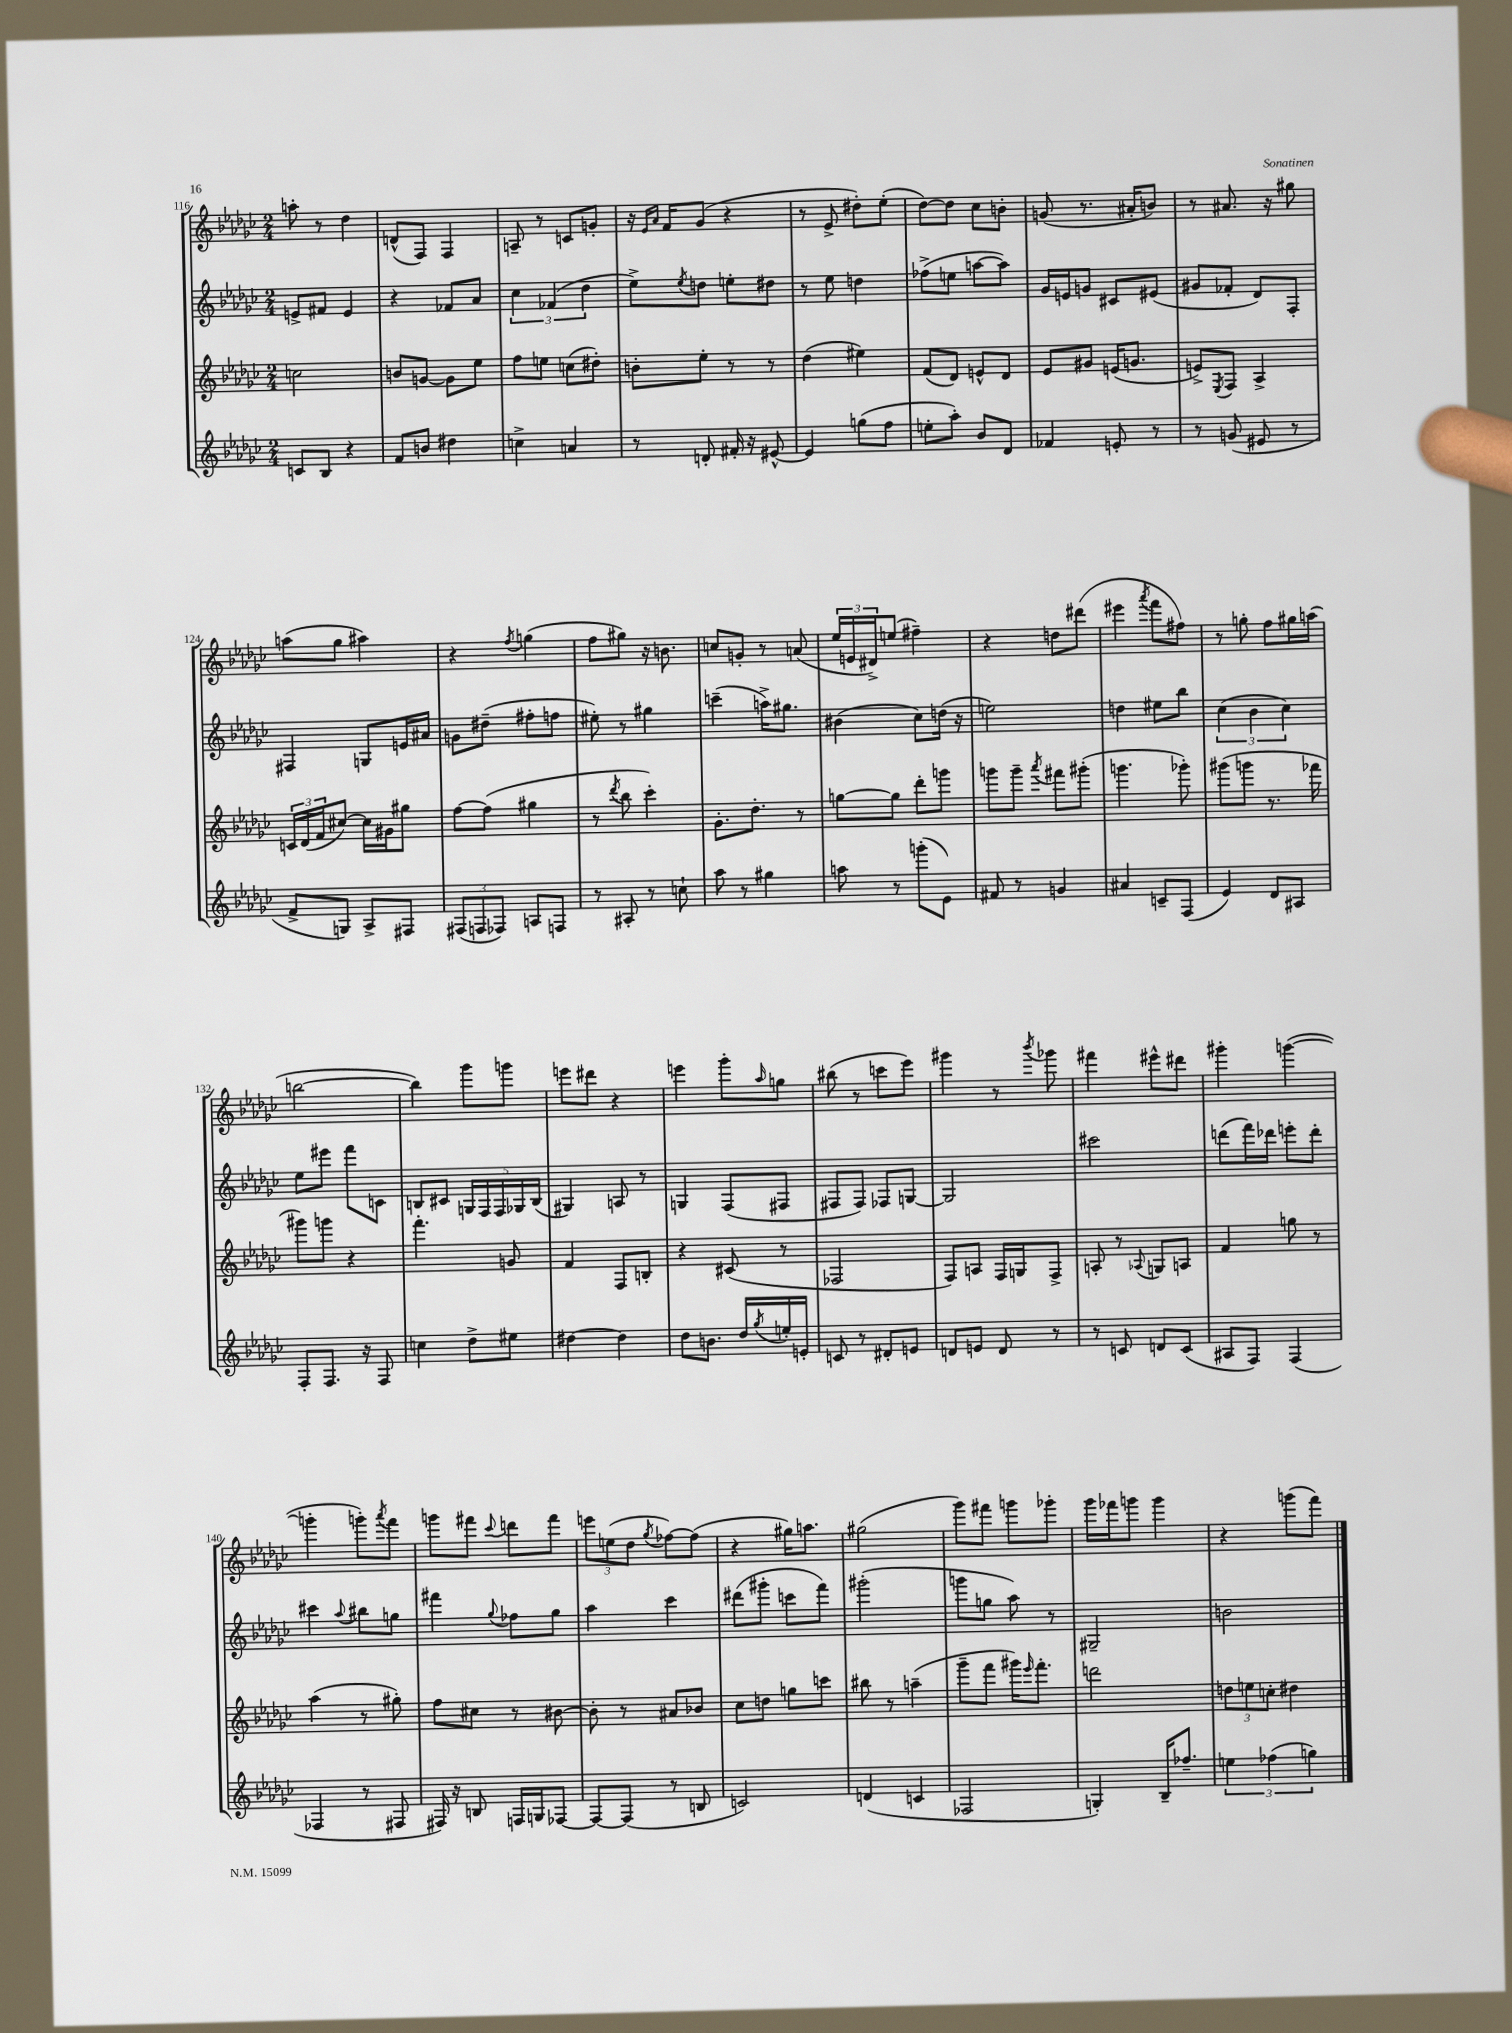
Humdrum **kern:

**kern	**kern	**kern	**kern
*staff4	*staff3	*staff2	*staff1
*clefG2	*clefG2	*clefG2	*clefG2
*k[b-e-a-d-g-c-]	*k[b-e-a-d-g-c-]	*k[b-e-a-d-g-c-]	*k[b-e-a-d-g-c-]
*M2/4	*M2/4	*M2/4	*M2/4
8c	2cc	8e^	8aa'
8B-	.	8f#	8r
4r	.	4e	4dd-
=	=	=	=
8f	8b	4r	(8d^^
8b	[8g	.	8F)
4dd#	8g]	8f-	4F
.	8ee-	8a-	.
=	=	=	=
4cc^	8ff	6cc-	8A~
.	8ee	.	8r
.	.	(6f-	.
4a	(8cc	.	8c
.	.	6dd-	.
.	8dd#')	.	8g'
=	=	=	=
8r	8b'	8ee-^)	16r
.	.	.	16qqe-
.	.	.	16qqa-
.	.	.	16f
.	.	8qee-	.
8d'	8ee-'	8dd	(8g-
16f#'	8r	8ee'	4r
16r	.	.	.
[8e#^^	8r	8dd#	.
=	=	=	=
4e#]	(4dd-	8r	8r
.	.	8ee-	8e-^
(8gg	4ee#)	4dd	8dd#')
8ff	.	.	(8ee-'
=	=	=	=
8ee'	(8f	(8ff-^	[8dd-)
8aa-')	8d-)	8ee	8dd-]
8b-	8e^^	[8aa	8cc-
8d-	8d-	8aa])	8b'
=	=	=	=
4f-	8e-	16g-	(8g
.	.	16e	.
.	8g#	8g	8.r
8e'	(16e	8c#	.
.	8.g	.	16a#'
8r	.	(8e#	8b)
=	=	=	=
8r	8e^)	8g#	8r
.	8qE-	.	.
(8g	8F	8f-'	8.a#
8e#	4A-^	8d-)	.
.	.	.	16r
8r	.	8F'	8gg#
=	=	=	=
8f^	24c	4F#	(8aa
.	(24d-	.	.
.	24f	.	.
8G)	[8cc#)	.	8gg-
8A-^	16cc#]	8G	4aa#)
.	16g#	.	.
8F#	8gg#	16e	.
.	.	16a#	.
=	=	=	=
(12F#	[8ff	8g	4r
12F	.	.	.
.	(8ff]	(8dd#~	.
12F-)	.	.	.
.	.	.	8qff
8A	4gg#	8ff#'	(4gg
8F	.	8ff	.
=	=	=	=
8r	8r	8ee#')	8ff
.	8qddd-	.	.
8A#'	8bb-	8r	8gg#)
8r	4ccc-')	4gg#	16r
.	.	.	8.b
8cc`	.	.	.
=	=	=	=
8aa-	8.g-'	(4ccc~	8cc
8r	.	.	8g'
.	8.dd-'	.	.
4gg#	.	16aa^)	8r
.	.	8.gg#	.
.	8r	.	(8a
=	=	=	=
8aa	[8gg	(4b#	24ee-
.	.	.	24e
.	.	.	24d#^)
8r	8gg]	.	(8ee
(8ggg'	8ddd-'	8cc-)	4ff#~)
8e-)	8ggg	(16dd	.
.	.	16r	.
=	=	=	=
8f#	8ggg	2ee)	4r
8r	8ggg~	.	.
.	8qaaa-	.	.
4g	8fff#	.	8dd
.	(8ggg#'	.	(8ddd#
=	=	=	=
4a#	4.ggg	4dd	4eee#
.	.	.	8qaaa-
8c~	.	8ee#	8fff
(8F	8ggg-')	8bb-	8ff#)
=	=	=	=
4e-)	(8ggg#	(6cc-	8r
.	8ggg	.	8gg'
.	.	6b-	.
8d-	8.r	.	8ff
.	.	6cc-)	.
8A#	.	.	16gg#
.	16fff-	.	(16aa
=	=	=	=
8F'	8ggg#)	8ee-	[2bb
8.F	8ggg	8eee#	.
.	4r	8fff	.
16r	.	.	.
8F	.	8c	.
=	=	=	=
4cc	4.fff'	8B	4bb])
.	.	8c#	.
8dd-^	.	20G	8ggg-
.	.	20F	.
.	.	20F	.
8ee#	8g	.	8ggg
.	.	20G-	.
.	.	(20B	.
=	=	=	=
[4dd#	4f	4G#)	8eee
.	.	.	8ddd#
4dd#]	8F	8A	4r
.	8B'	8r	.
=	=	=	=
8dd-	4r	4G	4eee
8.b	.	.	.
.	(8c#	(8F	8ggg-'
16dd-	.	.	.
8qgg-	.	.	16qqaa-
16ee'	8r	8F#	8gg
16e'	.	.	.
=	=	=	=
8c	2F-	8F#	(8bb#
8r	.	8F#)	8r
8d#'	.	8F-	8ccc
8e	.	[8G	8eee-)
=	=	=	=
8d	8F)	2G]	4ggg#
8e	8A	.	.
8d	16F	.	8r
.	16G	.	.
.	.	.	8qbbb-
8r	8F^	.	8ggg-
=	=	=	=
8r	8A'	2ccc#	4fff#
8c	8r	.	.
.	8qqA-	.	.
8d	8G	.	8eee#^^
(8c	8A	.	8ddd#
=	=	=	=
8A#	4f	(8ddd	4ggg#'
8F)	.	16fff)	.
.	.	16ddd-	.
(4F	8gg	8eee'	([4ggg
.	8r	8ddd-'	.
=	=	=	=
4F-	(4aa-	4ccc#	4ggg']
.	.	8qqaa-	.
8r	8r	8bb#	8ggg')
.	.	.	8qaaa-
8F#	8gg#')	8gg	8fff
=	=	=	=
16F#)	8ff	4fff#	8ggg
16r	.	.	.
8B	8cc#	.	8fff#
.	.	8qqgg-	8qqccc-
16F	8r	8ff-	8ddd
16G	.	.	.
[8F-	[8b#	8gg-	8fff#
=	=	=	=
8F-_	8b#']	4aa-	12eee
.	.	.	(12ee
(8F-]	8r	.	.
.	.	.	12dd-
.	.	.	8qgg-
8r	8a#	4ccc-	[8ff-)
8B	8b-	.	(8ff-]
=	=	=	=
2c)	8cc-	(8ddd#	4r
.	8dd	8ggg#'	.
.	8gg	8ccc	16gg#)
.	.	.	8.aa
.	8ccc	8fff)	.
=	=	=	=
(4d	8bb#	(2ggg#'	(2gg#
.	8r	.	.
4c	(4aa~	.	.
=	=	=	=
2F-	8ggg-~	8ggg	8ggg-)
.	8fff	8gg	8fff#
.	16ggg#)	8aa-)	8ggg
.	16qqeee-	.	.
.	8.fff'	.	.
.	.	8r	8ggg-'
=	=	=	=
4G')	2ddd	2G#~	16ggg-
.	.	.	16fff-
.	.	.	8ggg
16B-~	.	.	4ggg
8.ff-~	.	.	.
=	=	=	=
6ee	12dd	2b	4r
.	12ee	.	.
(6ff-	12cc'	.	.
.	4dd#	.	(8ggg
6gg)	.	.	.
.	.	.	8fff)
==	==	==	==
*-	*-	*-	*-
